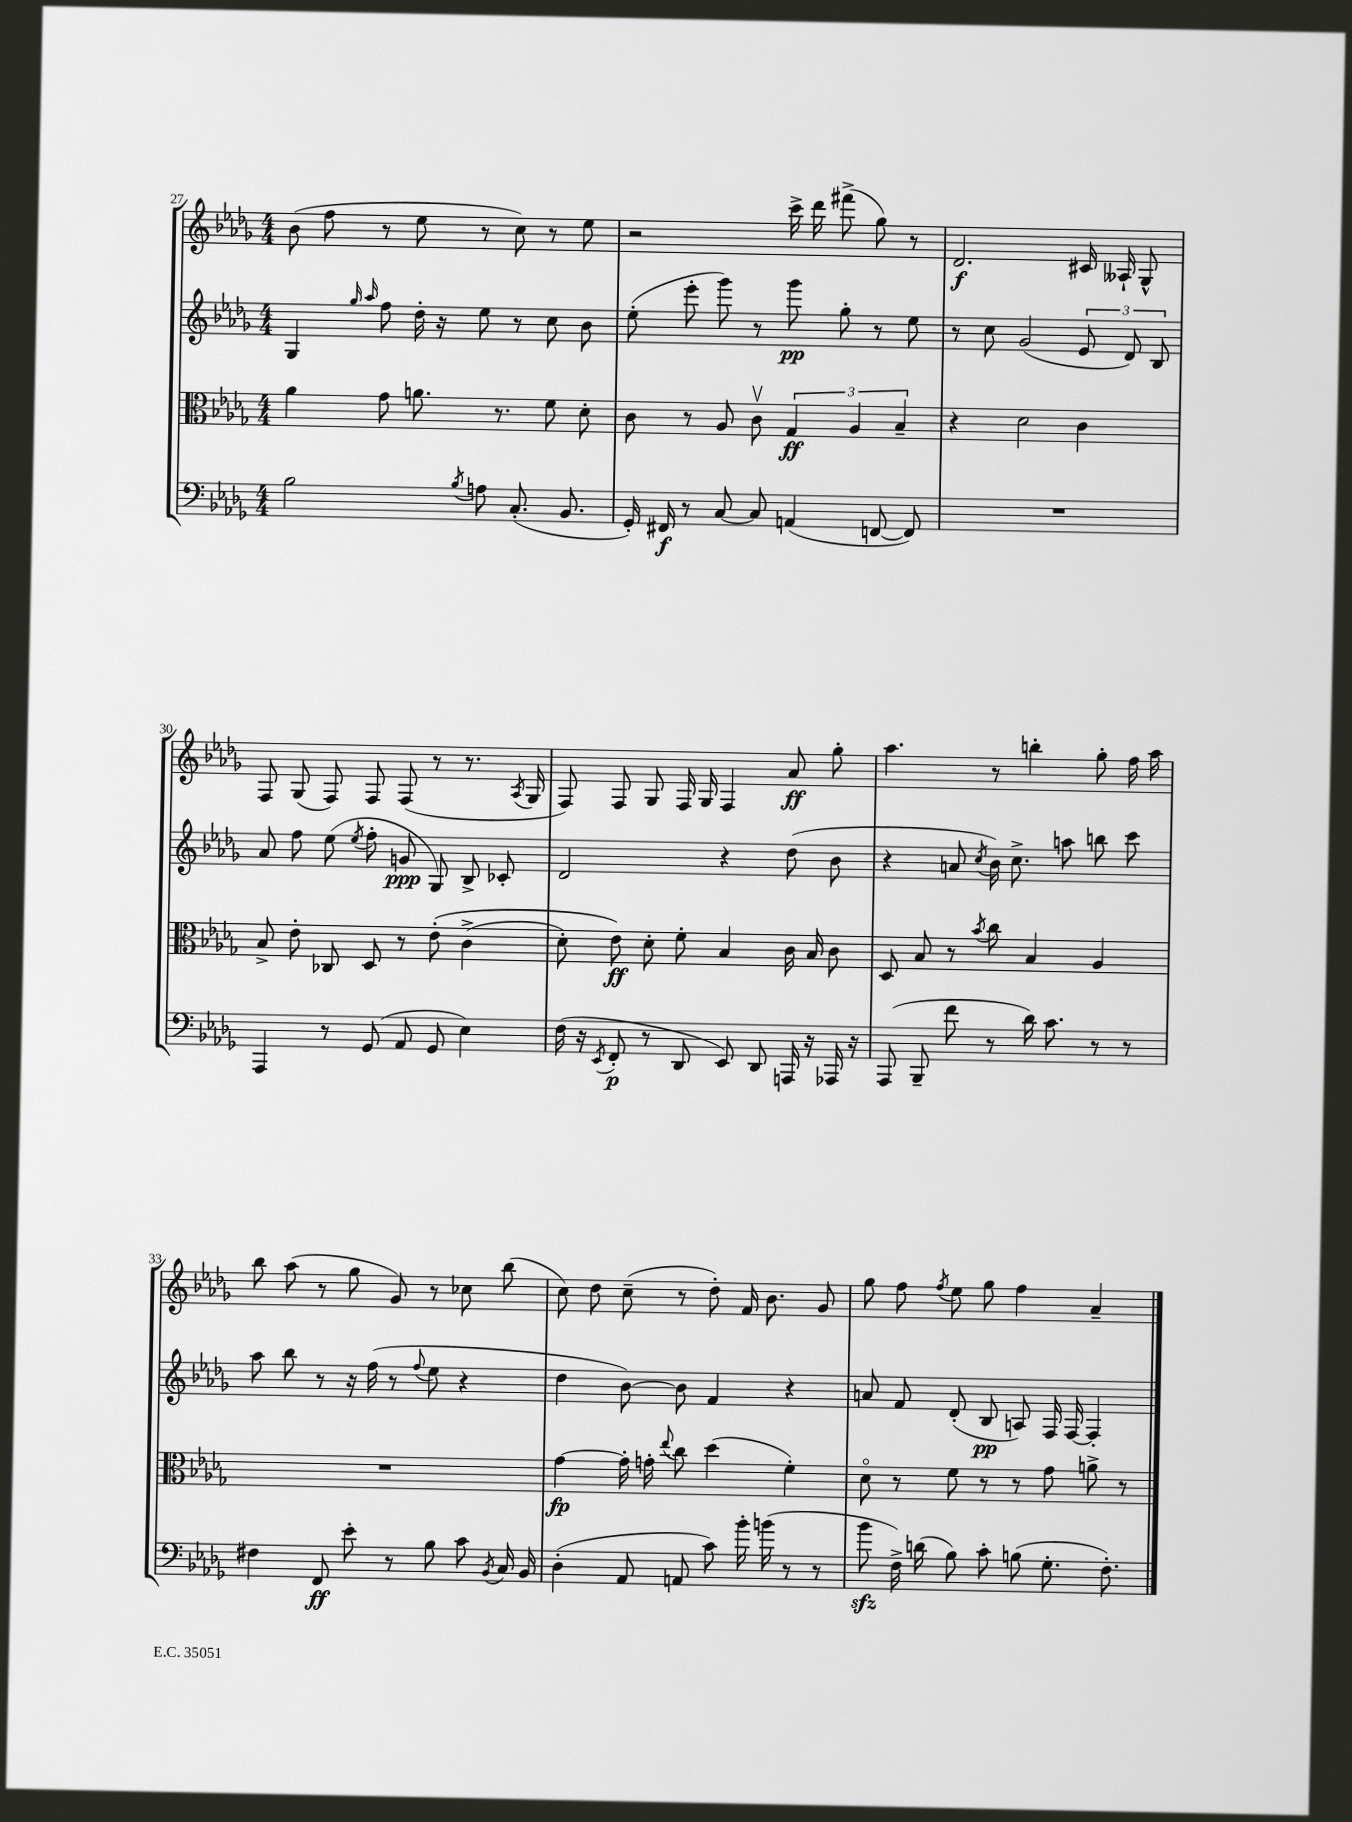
<<
\new StaffGroup <<
\new Staff = "s0" {
    \clef treble \key des \major \numericTimeSignature \time 4/4
    \autoBeamOff bes'8( f''8 r8 ees''8 r8 c''8) r8 ees''8 |
    r2 c'''16-> des'''16 fis'''8->( ges''8) r8 |
    des'2.\f cis'16 aeses16-! ges8-^ |
    f8 ges8( f8) f8 f8( r8 r8. \acciaccatura { aes8 } ges16 |
    f8) f8 ges8 f16 ges16 f4 aes'8\ff ges''8-. |
    aes''4. r8 b''4-. ges''8-. f''16 aes''16 |
    bes''8 aes''8( r8 ges''8 ges'8) r8 ces''8 bes''8( |
    c''8) des''8 c''8--( r8 des''8-.) f'16 bes'8. ges'8 |
    ges''8 f''8 \acciaccatura { f''8 } ees''8 ges''8 f''4 aes'4-- \bar "|." |
}
\new Staff = "s1" {
    \clef treble \key des \major \numericTimeSignature \time 4/4
    \autoBeamOff ges4 \grace { ges''16 aes''16 } f''8 des''16-. r16 ees''8 r8 c''8 bes'8 |
    ees''8-.( ees'''8-. ges'''8) r8 ges'''8\pp ges''8-. r8 ees''8 |
    r8 c''8 ges'2( \tuplet 3/2 { ees'8 des'8) bes8 } |
    aes'8 f''8 ees''8( \acciaccatura { ees''8 } f''8-. g'8\ppp ges8) bes8-> ces'8-. |
    des'2 r4 des''8( bes'8 |
    r4 a'8 \acciaccatura { c''8 } bes'16) c''8.-> a''8 b''8 c'''8 |
    aes''8 bes''8 r8 r16 f''16( r8 \appoggiatura { f''8 } ees''8 r4 |
    des''4 bes'8~) bes'8 f'4 r4 |
    a'8 f'8 des'8-.( bes8\pp a8) f16 f16~ f4-. \bar "|." |
}
\new Staff = "s2" {
    \clef alto \key des \major \numericTimeSignature \time 4/4
    \autoBeamOff aes'4 ges'8 a'8. r8. f'8 des'8-. |
    c'8 r8 aes8 c'8\upbow \tuplet 3/2 { ges4\ff aes4 bes4-- } |
    r4 des'2 c'4 |
    bes8-> ees'8-. ces8 des8 r8 ees'8-.\( c'4->( |
    des'8-.) ees'8\ff\) des'8-. f'8-. bes4 c'16 bes16 c'8 |
    des8 bes8 r8 \acciaccatura { bes'8 } c''8 bes4 aes4 |
    R1 |
    ges'4~\fp ges'16-. g'16-. \appoggiatura { ees''8 } c''8 des''4( f'4-.) |
    des'8\flageolet r8 f'8 r8 r8 ges'8 a'8-> r8 \bar "|." |
}
\new Staff = "s3" {
    \clef bass \key des \major \numericTimeSignature \time 4/4
    \autoBeamOff bes2 \acciaccatura { bes8 } a8 c8.-.( bes,8. |
    ges,16-.) fis,16\f r8 c8~ c8 a,4( f,8~ f,8) |
    R1 |
    aes,,4 r8 ges,8( aes,8 ges,8 ees4) |
    f16( r16 \acciaccatura { ees,8 } f,8-.\p r8 des,8 ees,8) des,8 a,,16 r16 aes,,16 r16 |
    aes,,8( bes,,8-- f'8 r8 des'16) c'8. r8 r8 |
    fis4 f,8\ff ees'8-. r8 bes8 c'8 \acciaccatura { bes,8 } c16 bes,16 |
    des4-.( aes,8 a,8 c'8) bes'16-. b'16( r8 r8 |
    bes'8\sfz f16->) d'16( bes8) c'8-. b8( ges8.-. f8.-.) \bar "|." |
}
>>
>>
\layout { \context { \Score currentBarNumber = #27 } }
